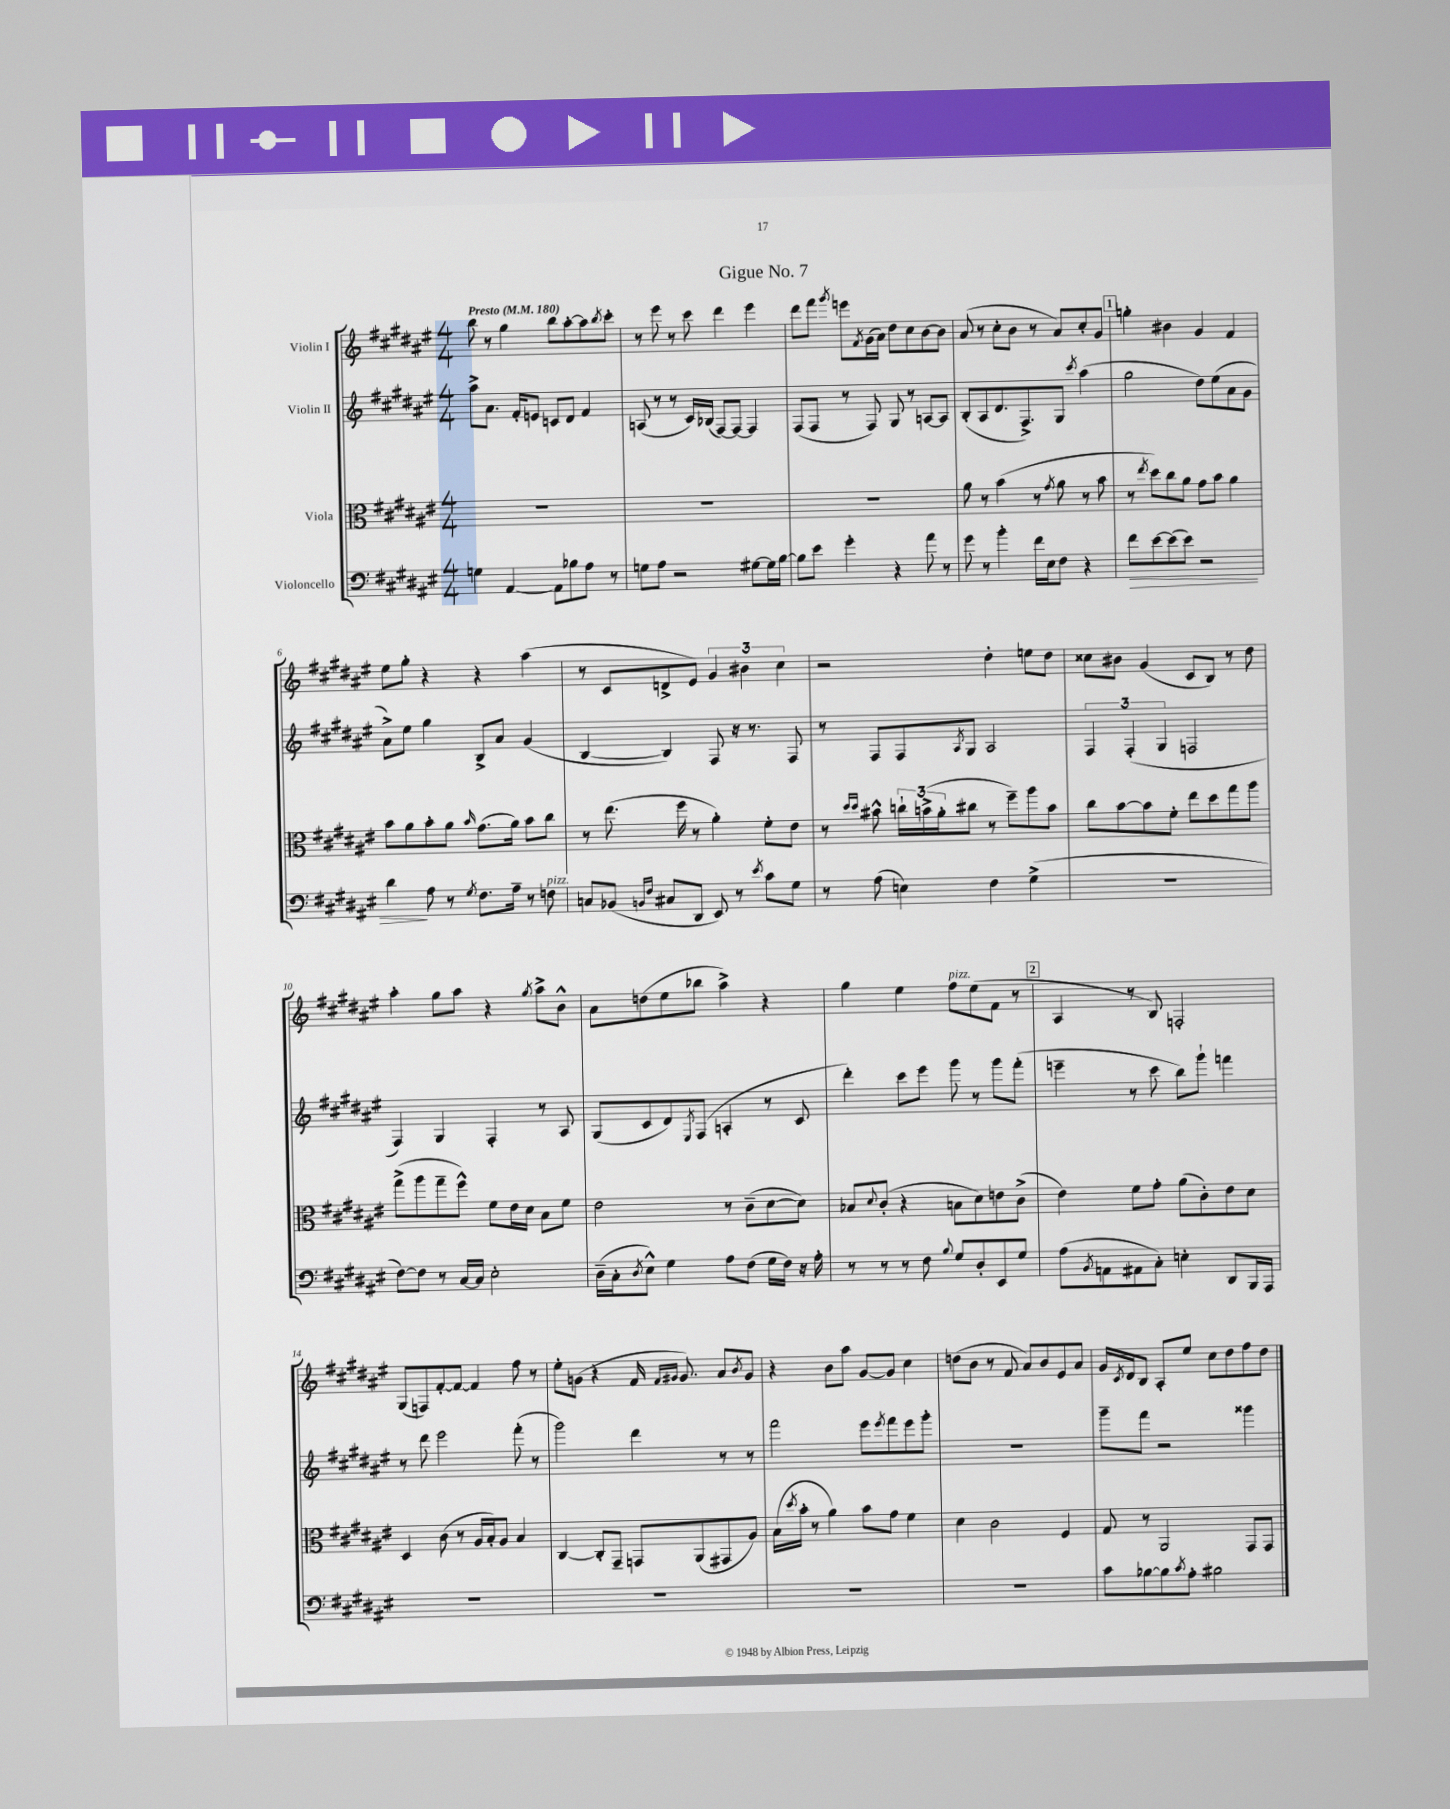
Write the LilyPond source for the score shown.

\header { title = "Gigue No. 7" }
<<
\new StaffGroup <<
\new Staff = "s0" \with { instrumentName = "Violin I" } {
    \clef treble \key fis \major \numericTimeSignature \time 4/4 \tempo "Presto" 4 = 180
    b''8 r8 gis''4 b''8 ais''8~-. ais''8 \acciaccatura { b''8 } cis'''8-. |
    r8 eis'''8 r8 cis'''8 dis'''4 eis'''4 |
    dis'''8 fis'''8 \acciaccatura { gis'''8 } e'''8 \acciaccatura { fis'8 } gis'16( ais'16) dis''8 cis''8 b'8~ b'8 |
    ais'8( r8 cis''8-. b'8 r8 ais'8) cis''8-. gis'8 |
    \mark \markup { \box "1" } g''4-. bis'4 gis'4 fis'4 |
    eis''8 gis''8-. r4 r4 ais''4( |
    r8 cis'8 d'8-> eis'8) \tuplet 3/2 { gis'4 bis'4 cis''4 } |
    r2 dis''4-. e''8 dis''8 |
    cisis''8 bis'8 gis'4( cis'8 b8) r8 dis''8 |
    ais''4-. gis''8 ais''8 r4 \acciaccatura { gis''8 } ais''8-> b'8-^ |
    ais'8 d''8( eis''8 bes''8 ais''4->) r4 |
    gis''4 eis''4 fis''8^\markup { \italic "pizz." } eis''8( fis'8 r8 |
    \mark \markup { \box "2" } ais4 r8 b8) f2-. |
    gis8( f8) fis'8~-. fis'8~ fis'4 fis''8 r8 |
    eis''8-. g'8( r4 fis'16 \grace { fis'16 gis'16 } gis'8.) ais'8 \acciaccatura { b'8 } gis'8 |
    r4 b'8 ais''8 gis'8~ gis'8 cis''4 |
    d''8( b'8 r8 fis'8 ais'8) b'8 eis'8 ais'8 |
    gis'16 \acciaccatura { cis'8 } dis'16 b8 ais8-. eis''8 cis''8 dis''8 fis''8 dis''8 \bar "|." |
}
\new Staff = "s1" \with { instrumentName = "Violin II" } {
    \clef treble \key fis \major \numericTimeSignature \time 4/4
    ais''8-> ais'8. fis'16-. e'8 c'8 dis'8 fis'4 |
    a8( r8 r8 cis'16) bes16( fis8~) fis8~ fis4 |
    fis8( fis8 r8 fis8) gis8 r8 a8~ a8 |
    b8-.( ais8 dis'8. fis8.->) gis8 \acciaccatura { cis'''8 } ais''4( |
    \mark \markup { \box "1" } gis''2 dis''8) eis''8( ais'8 gis'8 |
    ais'8->) eis''8 gis''4 b8-> ais'8 gis'4( |
    b4~ b4) fis8 r16 r8. fis8 |
    r8 fis8 fis8 \acciaccatura { ais8 } gis8 ais2 |
    \tuplet 3/2 { fis4 fis4-.( gis4 } f2 |
    fis4) gis4 fis4-. r8 ais8 |
    gis8( cis'8 dis'8) \acciaccatura { eis8 } fis8( a4-. r8 cis'8 |
    dis'''4-.) cis'''8 eis'''8 gis'''8 r8 gis'''8 fis'''8-.( |
    \mark \markup { \box "2" } e'''4-- r8 cis'''8 b''8) gis'''8-! f'''4 |
    r8 dis'''8 eis'''2 fis'''8-.( r8 |
    gis'''2) dis'''4 r8 r8 |
    fis'''2 eis'''8 \acciaccatura { eis'''8 } fis'''8 eis'''8 gis'''8-. |
    R1 |
    gis'''8-- fis'''8 r2 gisis'''4 \bar "|." |
}
\new Staff = "s2" \with { instrumentName = "Viola" } {
    \clef alto \key fis \major \numericTimeSignature \time 4/4
    R1 |
    R1 |
    R1 |
    ais'8 r8 b'4( r8 \acciaccatura { gis'8 } ais'8 r8 b'8 |
    \mark \markup { \box "1" } r8 \acciaccatura { eis''8 } dis''8) cis''8 ais'8 gis'8 b'8 ais'4 |
    b'8 ais'8 b'8-. ais'8 \grace { b'16 } gis'8.( ais'16) b'8 cis''8 |
    r8 eis''8.( fis''16 r8 ais'4-.) fis'8-. eis'8 |
    r8 \grace { dis''16 dis''16 } bis'8-^ \tuplet 3/2 { c''16-! b'16->( ais'16-. } cis''8 r8 fis''8--) ais''8 b'8 |
    cis''8 b'8~ b'8 fis'8-. eis''8 dis''8 gis''8 ais''8 |
    gis''8->( ais''8 gis''8-- fis''8-^) fis'8 eis'16 dis'16 b8 fis'8 |
    eis'2 r8 cis'8--( dis'8~ dis'8) |
    bes8 \appoggiatura { dis'8 } cis'8-.( r4 b8 dis'8) e'8 cis'8->( |
    \mark \markup { \box "2" } eis'4) fis'8 gis'8-. ais'8( cis'8-.) eis'8 dis'8 |
    dis4 cis'8( r8 ais16 b16-.) ais8 b4 |
    cis4~ cis8-. gis,8-- g,8 ais,8( gis,8 ais8) |
    b16( \acciaccatura { dis''8 } b'16-. r8 ais'4) b'8 gis'8 fis'4 |
    dis'4 cis'2 fis4 |
    gis8 r8 ais,2 gis,8 gis,8 \bar "|." |
}
\new Staff = "s3" \with { instrumentName = "Violoncello" } {
    \clef bass \key fis \major \numericTimeSignature \time 4/4
    g4 ais,4~ ais,8 bes8 ais8 r8 |
    g8 ais8 r2 gis8~ gis16 b16~ |
    b8 eis'8 gis'4-. r4 ais'8 r8 |
    gis'8 r8 b'4-. fis'16 eis16 fis8 r4 |
    \mark \markup { \box "1" } fis'8\> eis'8~ eis'8( eis'8) r2 |
    dis'4\! ais8 r8 \acciaccatura { gis8 } fis8. ais16-- r8 f8^\markup { \italic "pizz." } |
    c8 bes,8( \grace { b,16 fis16 } cis8 dis,8 eis,8) r8 \acciaccatura { eis'8 } cis'8 gis8 |
    r8 ais8( e4) fis4 gis4->( |
    R1 |
    fis8~) fis8 r8 cis16~ cis16 eis2-. |
    dis16--( cis16-. \acciaccatura { dis8 } eis8-^) gis4 ais8 fis8( gis16 fis16) r16 ais16-. |
    r8 r8 r8 fis8 \appoggiatura { b8 } gis8 dis8-. eis,8 gis8 |
    \mark \markup { \box "2" } ais8( \acciaccatura { b,8 } a,8 ais,8 cis8-.) e4-. dis,8 b,,16 ais,,16 |
    R1 |
    R1 |
    R1 |
    R1 |
    cis'8 bes8~ bes8 \acciaccatura { cis'8 } ais8-. bis2 \bar "|." |
}
>>
>>
